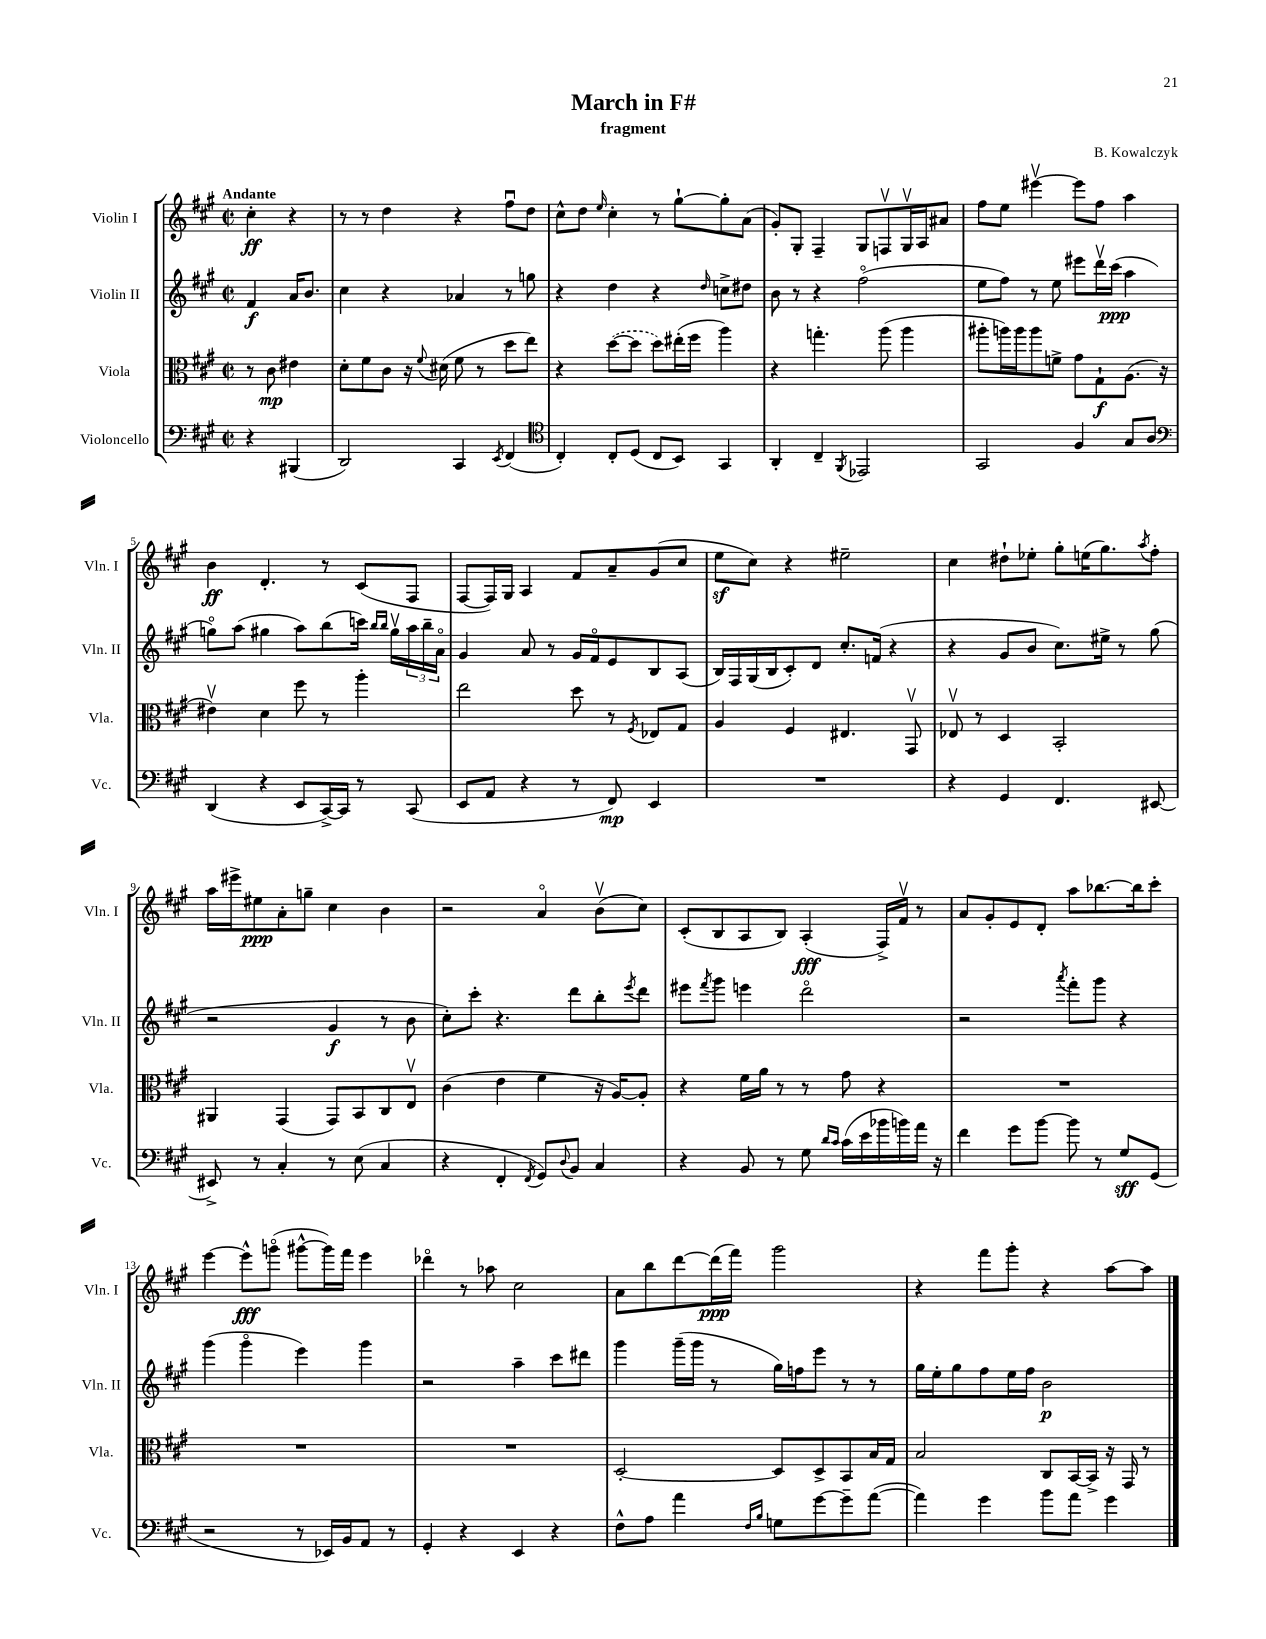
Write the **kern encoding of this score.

**kern	**dynam	**kern	**dynam	**kern	**dynam	**kern	**dynam
*part4	*part4	*part3	*part3	*part2	*part2	*part1	*part1
*staff4	*staff4	*staff3	*staff3	*staff2	*staff2	*staff1	*staff1
*I"Violoncello	*	*I"Viola	*	*I"Violin II	*	*I"Violin I	*
*I'Vc.	*	*I'Vla.	*	*I'Vln. II	*	*I'Vln. I	*
*clefF4	*	*clefC3	*	*clefG2	*	*clefG2	*
*k[f#c#g#]	*	*k[f#c#g#]	*	*k[f#c#g#]	*	*k[f#c#g#]	*
*M2/2	*	*M2/2	*	*M2/2	*	*M2/2	*
*met(c|)	*	*met(c|)	*	*met(c|)	*	*met(c|)	*
=	=	=	=	=	=	=	=
!	!	!	!	!	!	!LO:TX:a:B:t=Andante	!
4r	.	8r	.	4f#/	f	4cc#'\	ff
.	.	8c#\	mp	.	.	.	.
(4BBB#X/	.	4e#X\	.	16a/KL	.	4r	.
.	.	.	.	8.b/J	.	.	.
=1	=1	=1	=1	=1	=1	=1	=1
2DD/)	.	8d'\L	.	4cc#\	.	8r	.
.	.	8f#\	.	.	.	8r	.
.	.	8c#\J	.	4r	.	4dd\	.
.	.	16r	.	.	.	.	.
.	.	8qqf#/	.	.	.	.	.
.	.	(16d#X\	.	.	.	.	.
4CC#/	.	8f#\	.	4a-X/	.	4r	.
.	.	8r	.	.	.	.	.
8qEE/	.	.	.	.	.	.	.
(4FF#/	.	8dd\L	.	8r	.	8ff#u\L	.
.	.	8ee\J)	.	8ggn\	.	8dd\J	.
=2	=2	=2	=2	=2	=2	=2	=2
*clefC4	*	*	*	*	*	*	*
4C#'/)	.	4r	.	4r	.	8cc#^^\L	.
.	.	.	.	.	.	8dd\J	.
.	.	.	.	.	.	16qqee/	.
8C#'/L	.	([8dd\L	.	4dd\	.	4cc#'\	.
(8D/J	.	8dd\J]	.	.	.	.	.
8C#/L	.	8dd\L)	.	4r	.	8r	.
8BB/J)	.	(16ee#X'\L	.	.	.	[8gg#`\L	.
.	.	16ff#\JJ	.	.	.	.	.
.	.	.	.	16qqdd/	.	.	.
4GG#/	.	4aa\)	.	8ccn^\L	.	8gg#'\]	.
.	.	.	.	8dd#X\J	.	(8a\J	.
=3	=3	=3	=3	=3	=3	=3	=3
4AA'/	.	4r	.	8b\	.	8g#'/L)	.
.	.	.	.	8r	.	8G#'/J	.
4C#~/	.	4.ggn'\	.	4r	.	4F#~/	.
8qFF#/	.	.	.	.	.	.	.
2EE-X/	.	.	.	(2ff#\	.	8G#/L	.
.	.	(8aa\	.	.	.	8Fnv/	.
.	.	4aa\	.	.	.	16G#v/L	.
.	.	.	.	.	.	16A/J	.
.	.	.	.	.	.	8a#X/J	.
=4	=4	=4	=4	=4	=4	=4	=4
2GG#/	.	8aa#X'\L	.	8ee\L	.	8ff#\L	.
.	.	16aan\L)	.	8ff#\J)	.	8ee\J	.
.	.	16aa\J	.	.	.	.	.
.	.	8aa\	.	8r	.	[4eee#Xv\	.
.	.	8fn^\J	.	8ee\	.	.	.
4F#/	.	8g#\L	.	8eee#X\L	.	8eee#\L]	.
.	.	8G#`\	f	16dddv\L	.	8ff#\J	.
.	.	.	.	(16ccc#\JJ	ppp	.	.
8G#/L	.	(8.A\J	.	4aa\	.	4aa\	.
8A/J	.	.	.	.	.	.	.
.	.	16r	.	.	.	.	.
!!LO:LB:g=z
=5	=5	=5	=5	=5	=5	=5	=5
*clefF4	*	*	*	*	*	*	*
(4DD/	.	4e#Xv\)	.	8ggn\L)	.	4b\	ff
.	.	.	.	(8aa\J	.	.	.
4r	.	4d\	.	4gg#X\	.	4.d'/	.
8EE/L	.	8ff#\	.	8aa\L)	.	.	.
[16CC#^/L)	.	8r	.	(8bb\	.	8r	.
16CC#/JJ]	.	.	.	.	.	.	.
8r	.	4aa'\	.	16cccn\Jk)	.	(8c#/L	.
.	.	.	.	16qqbb/LL	.	.	.
.	.	.	.	16qqbb/JJ	.	.	.
.	.	.	.	16gg#v\LL	.	.	.
(8CC#/	.	.	.	24aa\	.	8F#/J	.
.	.	.	.	24bb~\	.	.	.
.	.	.	.	24a\JJ	.	.	.
=6	=6	=6	=6	=6	=6	=6	=6
8EE/L	.	2ee\	.	4g#/	.	[8F#/L	.
8AA/J	.	.	.	.	.	16F#/L])	.
.	.	.	.	.	.	16G#/JJ	.
4r	.	.	.	8a/	.	4A/	.
.	.	.	.	8r	.	.	.
8r	.	8dd\	.	16g#/LL	.	8f#/L	.
.	.	.	.	16f#/J	.	.	.
8FF#/)	mp	8r	.	8e/	.	8a~/	.
.	.	8qF#/	.	.	.	.	.
4EE/	.	8E-X/L	.	8B/	.	(8g#/	.
.	.	8G#/J	.	(8A/J	.	8cc#/J	.
=7	=7	=7	=7	=7	=7	=7	=7
1r	.	4A/	.	16B/LL)	.	8eez\L	.
.	.	.	.	16F#/	.	.	.
.	.	.	.	(16G#/	.	8cc#\J)	.
.	.	.	.	16B/J	.	.	.
.	.	4F#/	.	8c#'/)	.	4r	.
.	.	.	.	8d/J	.	.	.
.	.	4.E#X/	.	8.cc#'/L	.	2ee#X~\	.
.	.	.	.	(16fn/Jk	.	.	.
.	.	.	.	4r	.	.	.
.	.	8GG#v/	.	.	.	.	.
=8	=8	=8	=8	=8	=8	=8	=8
4r	.	8E-Xv/	.	4r	.	4cc#\	.
.	.	8r	.	.	.	.	.
4GG#/	.	4D/	.	8g#/L	.	8dd#X`\L	.
.	.	.	.	8b/J	.	8ee-X'\J	.
4.FF#/	.	2BB'/	.	8.cc#\L)	.	8gg#'\L	.
.	.	.	.	.	.	(16een\K	.
.	.	.	.	16ee#X^\Jk	.	8.gg#\)	.
.	.	.	.	8r	.	.	.
.	.	.	.	.	.	8qaa/	.
[8EE#X/	.	.	.	(8gg#\	.	8ff#'\J	.
!!LO:LB:g=z
=9	=9	=9	=9	=9	=9	=9	=9
8EE#X^/]	.	4AA#X/	.	2r	.	16aa\LL	.
.	.	.	.	.	.	16eee#X^\J	.
8r	.	.	.	.	.	8ee#X\	ppp
4C#'/	.	(4GG#/	.	.	.	8a'\	.
.	.	.	.	.	.	8ggn~\J	.
8r	.	8GG#/L)	.	4g#/	f	4cc#\	.
(8E\	.	8BB/	.	.	.	.	.
4C#/	.	8C#/	.	8r	.	4b\	.
.	.	8Ev/J	.	8b\	.	.	.
=10	=10	=10	=10	=10	=10	=10	=10
4r	.	(4c#\	.	8cc#'\L)	.	2r	.
.	.	.	.	8ccc#'\J	.	.	.
4FF#'/	.	4e\	.	4.r	.	.	.
8qFF#/	.	.	.	.	.	.	.
8GG#/L)	.	4f#\	.	.	.	4a/	.
8qqD/	.	.	.	.	.	.	.
8BB/J	.	.	.	8ddd\L	.	.	.
4C#/	.	16r	.	8bb'\	.	(8bv\L	.
.	.	[16A/KL)	.	.	.	.	.
.	.	.	.	8qeee/	.	.	.
.	.	8A'/J]	.	8ddd\J	.	8cc#\J)	.
=11	=11	=11	=11	=11	=11	=11	=11
4r	.	4r	.	8eee#X\L	.	(8c#'/L	.
.	.	.	.	8qfff#/	.	.	.
.	.	.	.	8ggg#\J	.	8B/	.
8BB/	.	16f#\LL	.	4eeen\	.	8A/	.
.	.	16a\JJ	.	.	.	.	.
8r	.	8r	.	.	.	8B/J)	.
8G#\	.	8r	.	2ddd\	.	(4A'/	fff
16qqd/LL	.	.	.	.	.	.	.
16qqc#/JJ	.	.	.	.	.	.	.
(16c#\LL	.	8g#\	.	.	.	.	.
16e\	.	.	.	.	.	.	.
16b-X\	.	4r	.	.	.	16F#^/LL)	.
16bn\)	.	.	.	.	.	16f#v/JJ	.
16a\JJ	.	.	.	.	.	8r	.
16r	.	.	.	.	.	.	.
=12	=12	=12	=12	=12	=12	=12	=12
4f#\	.	1r	.	2r	.	8a/L	.
.	.	.	.	.	.	8g#'/	.
8g#\L	.	.	.	.	.	8e/	.
[8b\J	.	.	.	.	.	8d'/J	.
.	.	.	.	8qaaa/	.	.	.
8b\]	.	.	.	8fff#'\L	.	8aa\L	.
8r	.	.	.	8ggg#\J	.	[8.bb-X\	.
8G#/L	sff	.	.	4r	.	.	.
.	.	.	.	.	.	16bb-\k]	.
(8GG#/J	.	.	.	.	.	8ccc#'\J	.
!!LO:LB:g=z
=13	=13	=13	=13	=13	=13	=13	=13
2r	.	1r	.	(4ggg#\	.	[4eee\	.
.	.	.	.	4ggg#\	.	8eee^^\L]	fff
.	.	.	.	.	.	(8gggn\J	.
8r	.	.	.	4eee\)	.	[8ggg#X^^\L	.
16EE-X/LL)	.	.	.	.	.	16ggg#\L])	.
16BB/J	.	.	.	.	.	16fff#\JJ	.
8AA/J	.	.	.	4ggg#\	.	4eee\	.
8r	.	.	.	.	.	.	.
=14	=14	=14	=14	=14	=14	=14	=14
4GG#'/	.	1r	.	2r	.	4ddd-X\	.
4r	.	.	.	.	.	8r	.
.	.	.	.	.	.	8aa-X\	.
4EE/	.	.	.	4aa~\	.	2cc#\	.
4r	.	.	.	8ccc#\L	.	.	.
.	.	.	.	8ddd#X\J	.	.	.
=15	=15	=15	=15	=15	=15	=15	=15
8F#^^\L	.	[2D'/	.	4ggg#\	.	8a\L	.
8A\J	.	.	.	.	.	8bb\	.
4a\	.	.	.	(16ggg#~\LL	.	[8ddd\	.
.	.	.	.	16ggg#\JJ	.	.	.
.	.	.	.	8r	.	(16ddd\L]	ppp
.	.	.	.	.	.	16fff#\JJ)	.
16qqF#/LL	.	.	.	.	.	.	.
16qqB/JJ	.	.	.	.	.	.	.
8Gn\L	.	8D/L]	.	16gg#\LL)	.	2ggg#\	.
.	.	.	.	16ffn\J	.	.	.
[8g#\	.	8D^/	.	8eee\J	.	.	.
8g#~\]	.	8BB/	.	8r	.	.	.
([8a\J	.	16B/L	.	8r	.	.	.
.	.	16G#/JJ	.	.	.	.	.
=16	=16	=16	=16	=16	=16	=16	=16
4a\])	.	2B/	.	16gg#\LL	.	4r	.
.	.	.	.	16ee'\J	.	.	.
.	.	.	.	8gg#\	.	.	.
4g#\	.	.	.	8ff#\	.	8fff#\L	.
.	.	.	.	16ee\L	.	8ggg#'\J	.
.	.	.	.	16ff#\JJ	.	.	.
8b\L	.	8C#/L	.	2b\	p	4r	.
8a\J	.	[16BB/L	.	.	.	.	.
.	.	16BB^/JJ]	.	.	.	.	.
4g#\	.	16r	.	.	.	[8aa\L	.
.	.	16GG#/	.	.	.	.	.
.	.	8r	.	.	.	8aa\J]	.
==	==	==	==	==	==	==	==
*-	*-	*-	*-	*-	*-	*-	*-
